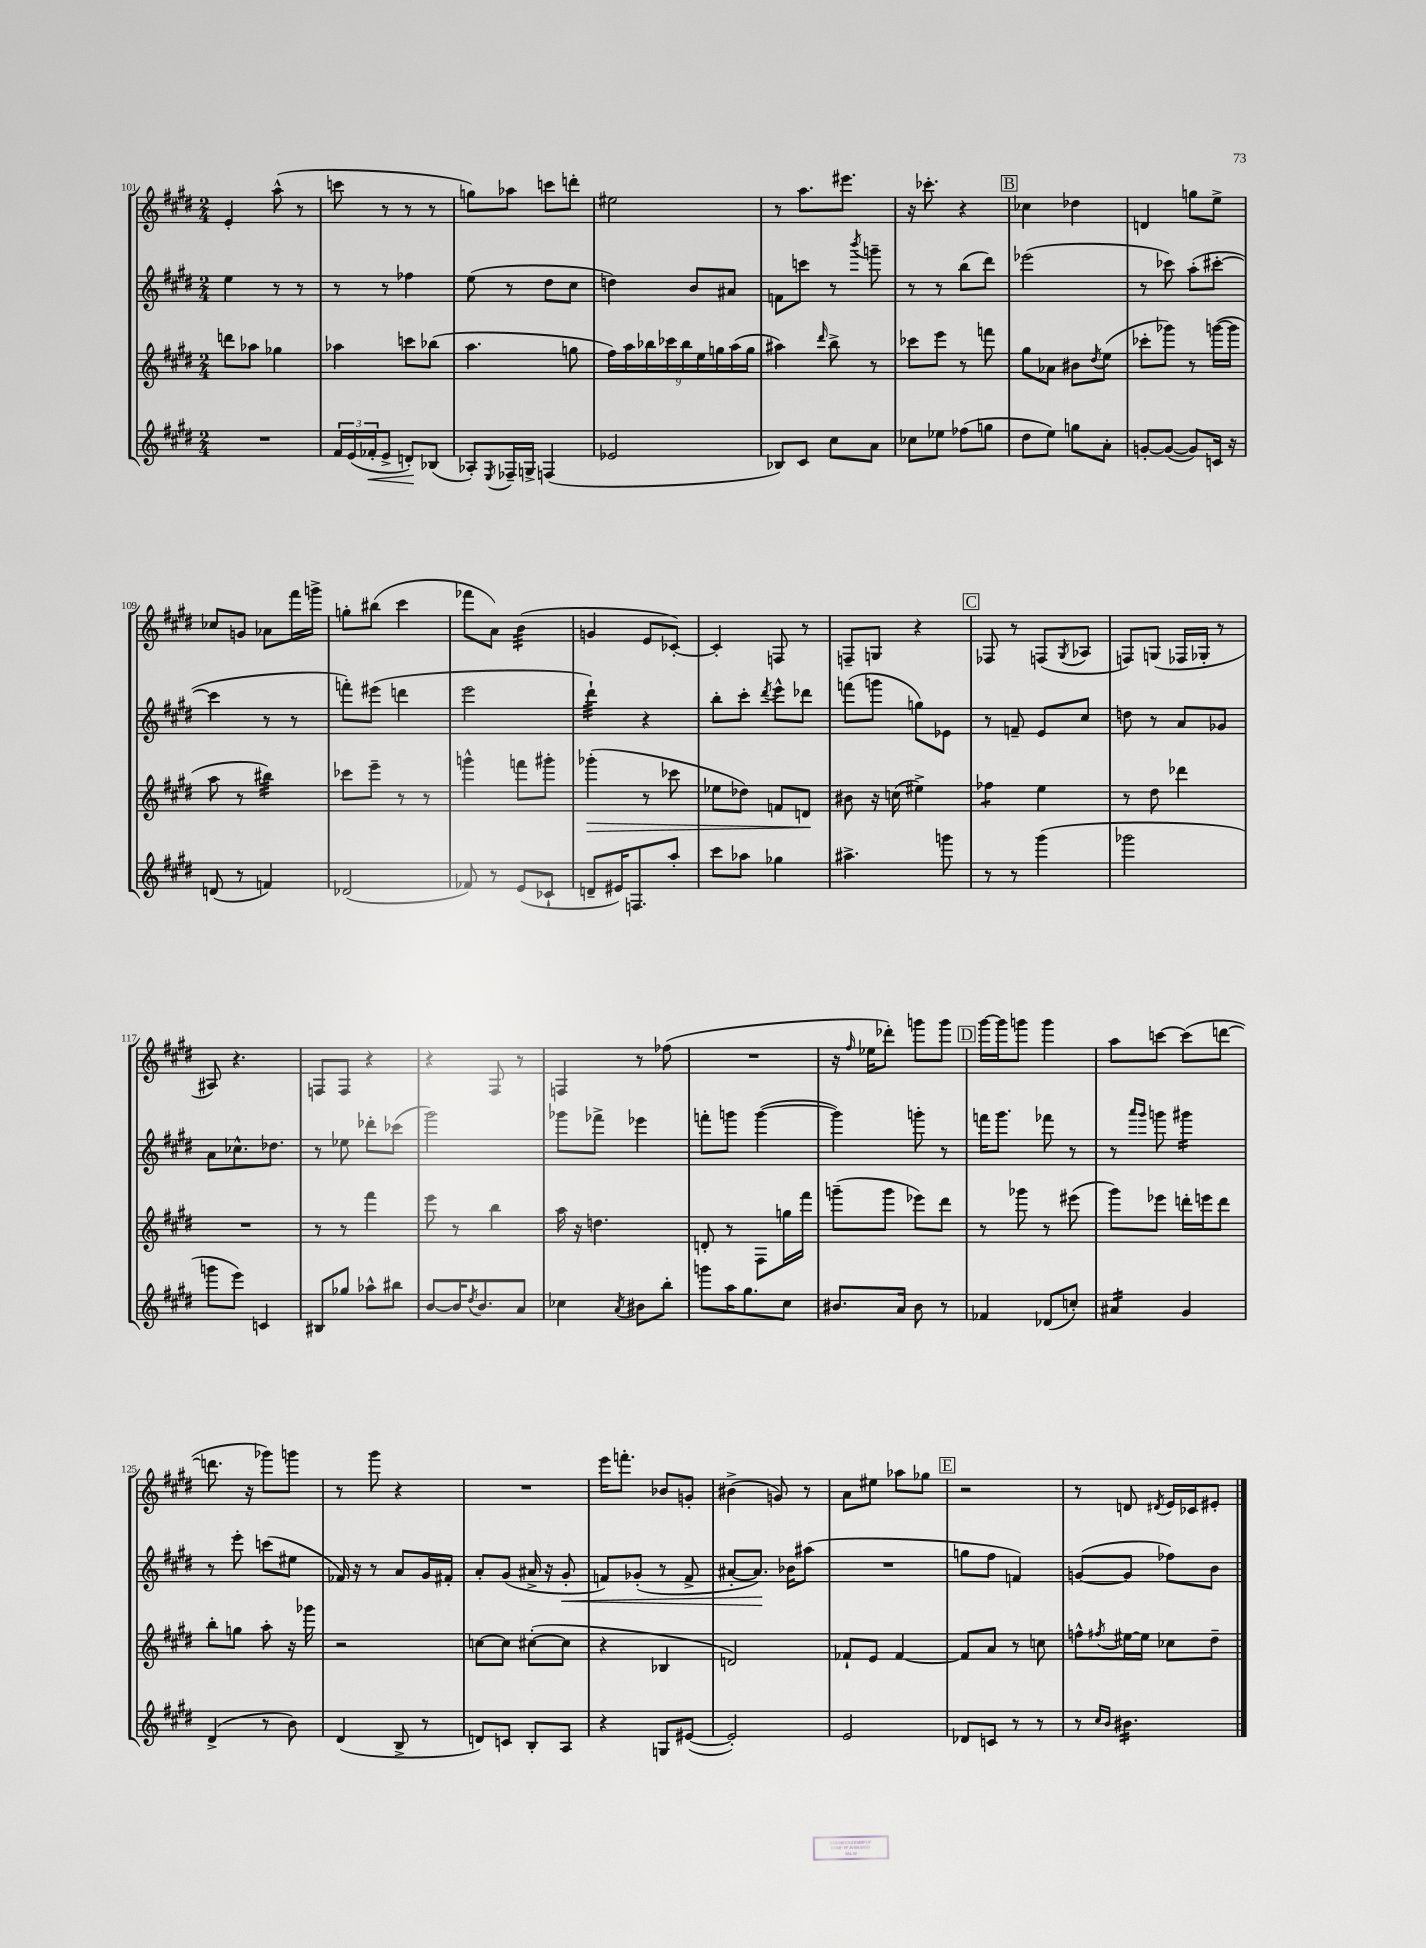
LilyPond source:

<<
\new StaffGroup <<
\new Staff = "s0" {
    \clef treble \key e \major \numericTimeSignature \time 2/4
    e'4-. a''8-^( r8 |
    c'''8 r8 r8 r8 |
    g''8) aes''8 c'''8 d'''8-. |
    eis''2 |
    r8 a''8. eis'''8. |
    r16 ces'''8.-. r4 |
    \mark \markup { \box "B" } ces''4 des''4 |
    d'4 g''8 e''8-> |
    ces''8 g'8 aes'8 fis'''16 g'''16-> |
    g''8-. bis''8( cis'''4 |
    fes'''8 a'8) b'4:32( |
    g'4 e'8 ces'8~-.) |
    ces'4-. f8 r8 |
    f8-- g8 r4 |
    \mark \markup { \box "C" } fes8 r8 f8( \acciaccatura { gis8 } aes8 |
    f8) g8( fes16 ges16-. r8 |
    ais8) r4. |
    f8 f8 r4 |
    r4 fis8 r8 |
    f4 r8 fes''8( |
    R2 |
    r16 \grace { fis''16 } ees''16 des'''8-.) g'''8 g'''8 |
    \mark \markup { \box "D" } gis'''16~ gis'''16 g'''8 g'''4 |
    a''8 c'''8~ c'''8( d'''8~ |
    d'''8. r16 ges'''8) g'''8 |
    r8 gis'''8 r4 |
    R2 |
    e'''16 f'''8.-. bes'8 g'8-. |
    bis'4->( g'8) r8 |
    a'8 eis''8 aes''8 ges''8 |
    \mark \markup { \box "E" } r2 |
    r8 d'8 \acciaccatura { dis'8 } e'16 ces'16 eis'8-. \bar "|." |
}
\new Staff = "s1" {
    \clef treble \key e \major \numericTimeSignature \time 2/4
    e''4 r8 r8 |
    r8 r8 fes''4 |
    e''8( r8 dis''8 cis''8 |
    d''4) b'8 ais'8 |
    f'8 c'''8 r8 \acciaccatura { b'''8 } g'''8-- |
    r8 r8 b''8( dis'''8) |
    \mark \markup { \box "B" } ees'''2( |
    r8 ces'''8) a''8-.( cis'''8~-. |
    cis'''4 r8 r8 |
    f'''8-.) eis'''8( d'''4 |
    e'''2 |
    dis'''4:32-!) r4 |
    b''8-. cis'''8-. \acciaccatura { dis'''8 } e'''8-^ des'''8 |
    f'''8( g'''8 g''8) ees'8 |
    \mark \markup { \box "C" } r8 f'8-- e'8 cis''8 |
    d''8 r8 a'8 ges'8 |
    a'8 ces''8.-^ des''8. |
    r8 ees''8 des'''8-. ces'''8( |
    gis'''2) |
    ges'''8 fes'''8-> ees'''4 |
    f'''8-. g'''8 g'''4~( |
    g'''4) g'''8-. r8 |
    \mark \markup { \box "D" } f'''16 gis'''8. fes'''8 r8 |
    r8 \grace { a'''16 gis'''16 } g'''8 gis'''4:16 |
    r8 e'''8-. c'''8( eis''8 |
    fes'16) r16 r8 a'8 gis'16 fis'16-. |
    a'8-. gis'8( ais'16-> r16 gis'8-.\< |
    f'8) ges'8-.( r8 f'8-> |
    ais'8~-. ais'8.\!) bes'16 ais''8( |
    R2 |
    \mark \markup { \box "E" } g''8 fis''8 f'4) |
    g'8~( g'8 fes''8) b'8 \bar "|." |
}
\new Staff = "s2" {
    \clef treble \key e \major \numericTimeSignature \time 2/4
    d'''8 aes''8 ges''4 |
    aes''4 c'''8 bes''8( |
    a''4. g''8 |
    \tuplet 9/8 { fis''16) a''16 bes''16 ces'''16 bes''16 e''16 g''16 a''16( g''16 } |
    ais''4) \grace { dis'''16 } b''8-> r8 |
    ces'''8 e'''8 r8 f'''8 |
    \mark \markup { \box "B" } gis''8 aes'8 bis'8 \acciaccatura { dis''8 } e''8( |
    ces'''8-. ges'''8) r8 g'''16~( g'''16 |
    a''8 r8 bis''4:32) |
    ces'''8 e'''8-- r8 r8 |
    g'''4-^ f'''8 gis'''8-. |
    ges'''4-.\>( r8 ces'''8 |
    ees''8 des''8) f'8 d'8\! |
    bis'8 r16 c''16( eis''4->) |
    \mark \markup { \box "C" } fes''4:8 e''4 |
    r8 dis''8 des'''4 |
    R2 |
    r8 r8 fis'''4 |
    e'''8 r8 b''4 |
    a''16 r16 d''4. |
    d'8-. r8 fis8 g''16 fis'''16 |
    g'''8--( g'''8 ees'''8) dis'''8 |
    \mark \markup { \box "D" } r8 ges'''8 r8 eis'''8( |
    gis'''8) ees'''8 d'''16-. e'''16 d'''8 |
    b''8-. g''8 a''8-. r16 ges'''16 |
    r2 |
    c''8~ c''8 cis''8~-.( cis''8 |
    r4 bes4 |
    d'2) |
    fes'8-! e'8 fes'4~ |
    \mark \markup { \box "E" } fes'8 a'8 r8 c''8 |
    f''8-^ \acciaccatura { fis''8 } eis''16~ eis''16 ces''8 dis''8-- \bar "|." |
}
\new Staff = "s3" {
    \clef treble \key e \major \numericTimeSignature \time 2/4
    R2 |
    \tuplet 3/2 { fis'16 e'16( fes'16-.\< } e'8-> d'8-.\!) bes8( |
    aes8-.) \acciaccatura { e8 } fes16-- g16-> f4( |
    ees'2 |
    bes8) cis'8 cis''8 a'8 |
    ces''8 ees''8 fes''8( g''8 |
    \mark \markup { \box "B" } dis''8 e''8) g''8 a'8-. |
    g'8~-. g'8~( g'8) c'16 r16 |
    d'8( r8 f'4) |
    des'2( |
    fes'8) r8 e'8( ces'8-! |
    d'8-- eis'16) f8. a''8-. |
    cis'''8 aes''8 ges''4 |
    ais''4.-> g'''8 |
    \mark \markup { \box "C" } r8 r8 gis'''4( |
    ges'''2 |
    g'''8 e'''8) c'4 |
    bis8 ges''8 aes''8-^ bis''8 |
    b'8~ b'16 \acciaccatura { dis''8 } b'8. a'8 |
    ces''4 \acciaccatura { a'8 } bis'8 b''8-. |
    g'''8 a''16 gis''8. cis''8 |
    bis'8. a'16 bis'8 r8 |
    \mark \markup { \box "D" } fes'4 des'8( c''8-.) |
    ais'4:16 gis'4 |
    dis'4->( r8 b'8) |
    dis'4( b8-> r8 |
    d'8) c'8 b8-. a8 |
    r4 g8 eis'8~( |
    eis'2-.) |
    e'2 |
    \mark \markup { \box "E" } des'8 c'8 r8 r8 |
    r8 \grace { cis''16 b'16 } bis'4.:16 \bar "|." |
}
>>
>>
\layout { \context { \Score currentBarNumber = #101 } }
